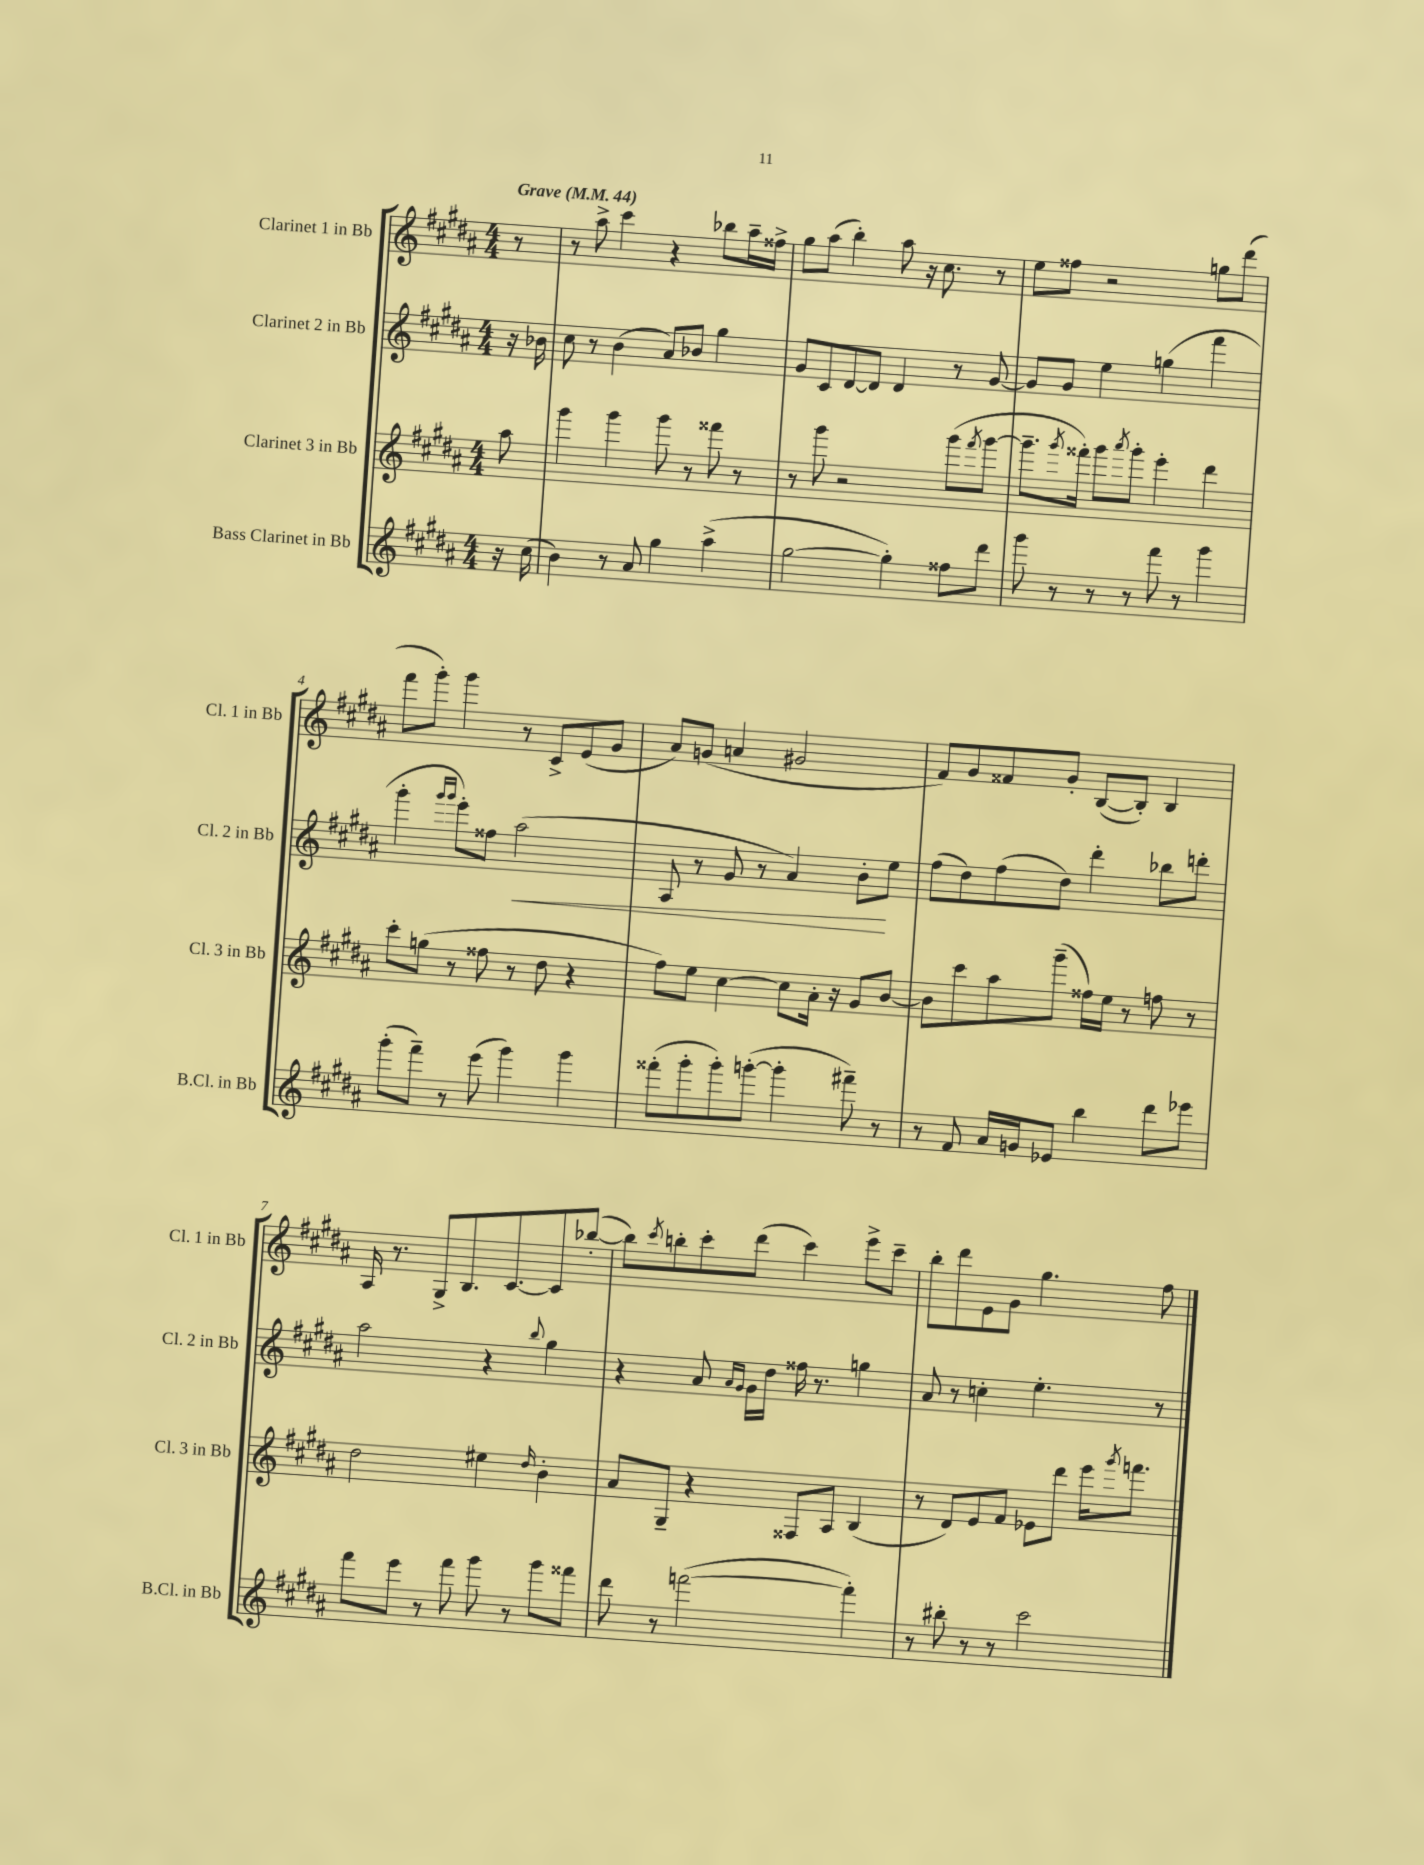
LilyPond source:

<<
\new StaffGroup <<
\new Staff = "s0" \with { instrumentName = "Clarinet 1 in Bb" shortInstrumentName = "Cl. 1 in Bb" } {
    \clef treble \key b \major \numericTimeSignature \time 4/4 \partial 8 \tempo "Grave" 4 = 44
    r8 |
    r8 ais''8-> cis'''4 r4 bes''8 ais''16-- fisis''16-> |
    gis''8 ais''8( b''4-.) ais''8 r16 cis''8. r8 |
    e''8 fisis''8 r2 g''8 dis'''8( |
    fis'''8 gis'''8-.) gis'''4 r8 cis'8-> e'8( gis'8 |
    ais'8) g'8( a'4 gis'2 |
    fis'8) gis'8 fisis'8 gis'8-. b8~( b8-.) b4 |
    ais16 r8. gis8-> b8. cis'8.~ cis'8 bes''8~-.( |
    bes''8) \acciaccatura { cis'''8 } b''8-. cis'''8-. dis'''8( cis'''4) e'''8-> cis'''8-- |
    b''8-. dis'''8 e'8 gis'8 gis''4. fis''8 \bar "|." |
}
\new Staff = "s1" \with { instrumentName = "Clarinet 2 in Bb" shortInstrumentName = "Cl. 2 in Bb" } {
    \clef treble \key b \major \numericTimeSignature \time 4/4 \partial 8
    r16 bes'16 |
    cis''8 r8 b'4( ais'8) bes'8 gis''4 |
    gis'8 cis'8 dis'8~ dis'8 dis'4 r8 gis'8~ |
    gis'8 gis'8 e''4 g''4( fis'''4 |
    gis'''4-. \grace { gis'''16 gis'''16 } e'''8-.) fisis''8 ais''2\<( |
    ais8 r8 gis'8 r8 ais'4) b'8-.\! e''8 |
    fis''8( dis''8) fis''8( dis''8) dis'''4-. bes''8 d'''8-. |
    ais''2 r4 \appoggiatura { b''8 } gis''4 |
    r4 ais'8 \grace { ais'16 gis'16 } gis'16 dis''16 fisis''16 r8. g''4 |
    ais'8 r8 c''4-. e''4.-. r8 \bar "|." |
}
\new Staff = "s2" \with { instrumentName = "Clarinet 3 in Bb" shortInstrumentName = "Cl. 3 in Bb" } {
    \clef treble \key b \major \numericTimeSignature \time 4/4 \partial 8
    ais''8 |
    gis'''4 gis'''4 gis'''8 r8 fisis'''8 r8 |
    r8 gis'''8 r2 gis'''8( \acciaccatura { fis'''8 } gis'''8~ |
    gis'''8.-- \acciaccatura { gis'''8 } fisis'''16-.) gis'''8 \acciaccatura { ais'''8 } gis'''8-. e'''4-. dis'''4 |
    cis'''8-. g''8( r8 fisis''8 r8 dis''8 r4 |
    fis''8) e''8 cis''4~ cis''8 ais'16-. r16 gis'8 b'8~ |
    b'8 cis'''8 ais''8 gis'''8--( fisis''16) e''16 r8 f''8 r8 |
    dis''2 eis''4 \grace { dis''16 } b'4-. |
    ais'8 gis8-- r4 fisis8 ais8 b4( |
    r8 dis'8) e'8 fis'8 ees'8 dis'''8 e'''16 \acciaccatura { gis'''8 } f'''8. \bar "|." |
}
\new Staff = "s3" \with { instrumentName = "Bass Clarinet in Bb" shortInstrumentName = "B.Cl. in Bb" } {
    \clef treble \key b \major \numericTimeSignature \time 4/4 \partial 8
    r16 cis''16( |
    b'4) r8 ais'8 gis''4 ais''4->( |
    gis''2~ gis''4-.) fisis''8 dis'''8 |
    gis'''8 r8 r8 r8 fis'''8 r8 gis'''4 |
    gis'''8-.( fis'''8--) r8 e'''8( gis'''4) gis'''4 |
    fisis'''8-.( gis'''8-. gis'''8-.) g'''8~-.( g'''4-. fis'''8--) r8 |
    r8 fis'8 ais'16 g'16 ees'8 b''4 dis'''8 ees'''8 |
    fis'''8 e'''8 r8 fis'''8 gis'''8 r8 gis'''8 fisis'''8 |
    dis'''8 r8 f'''2~( f'''4-.) |
    r8 bis''8-. r8 r8 cis'''2 \bar "|." |
}
>>
>>
